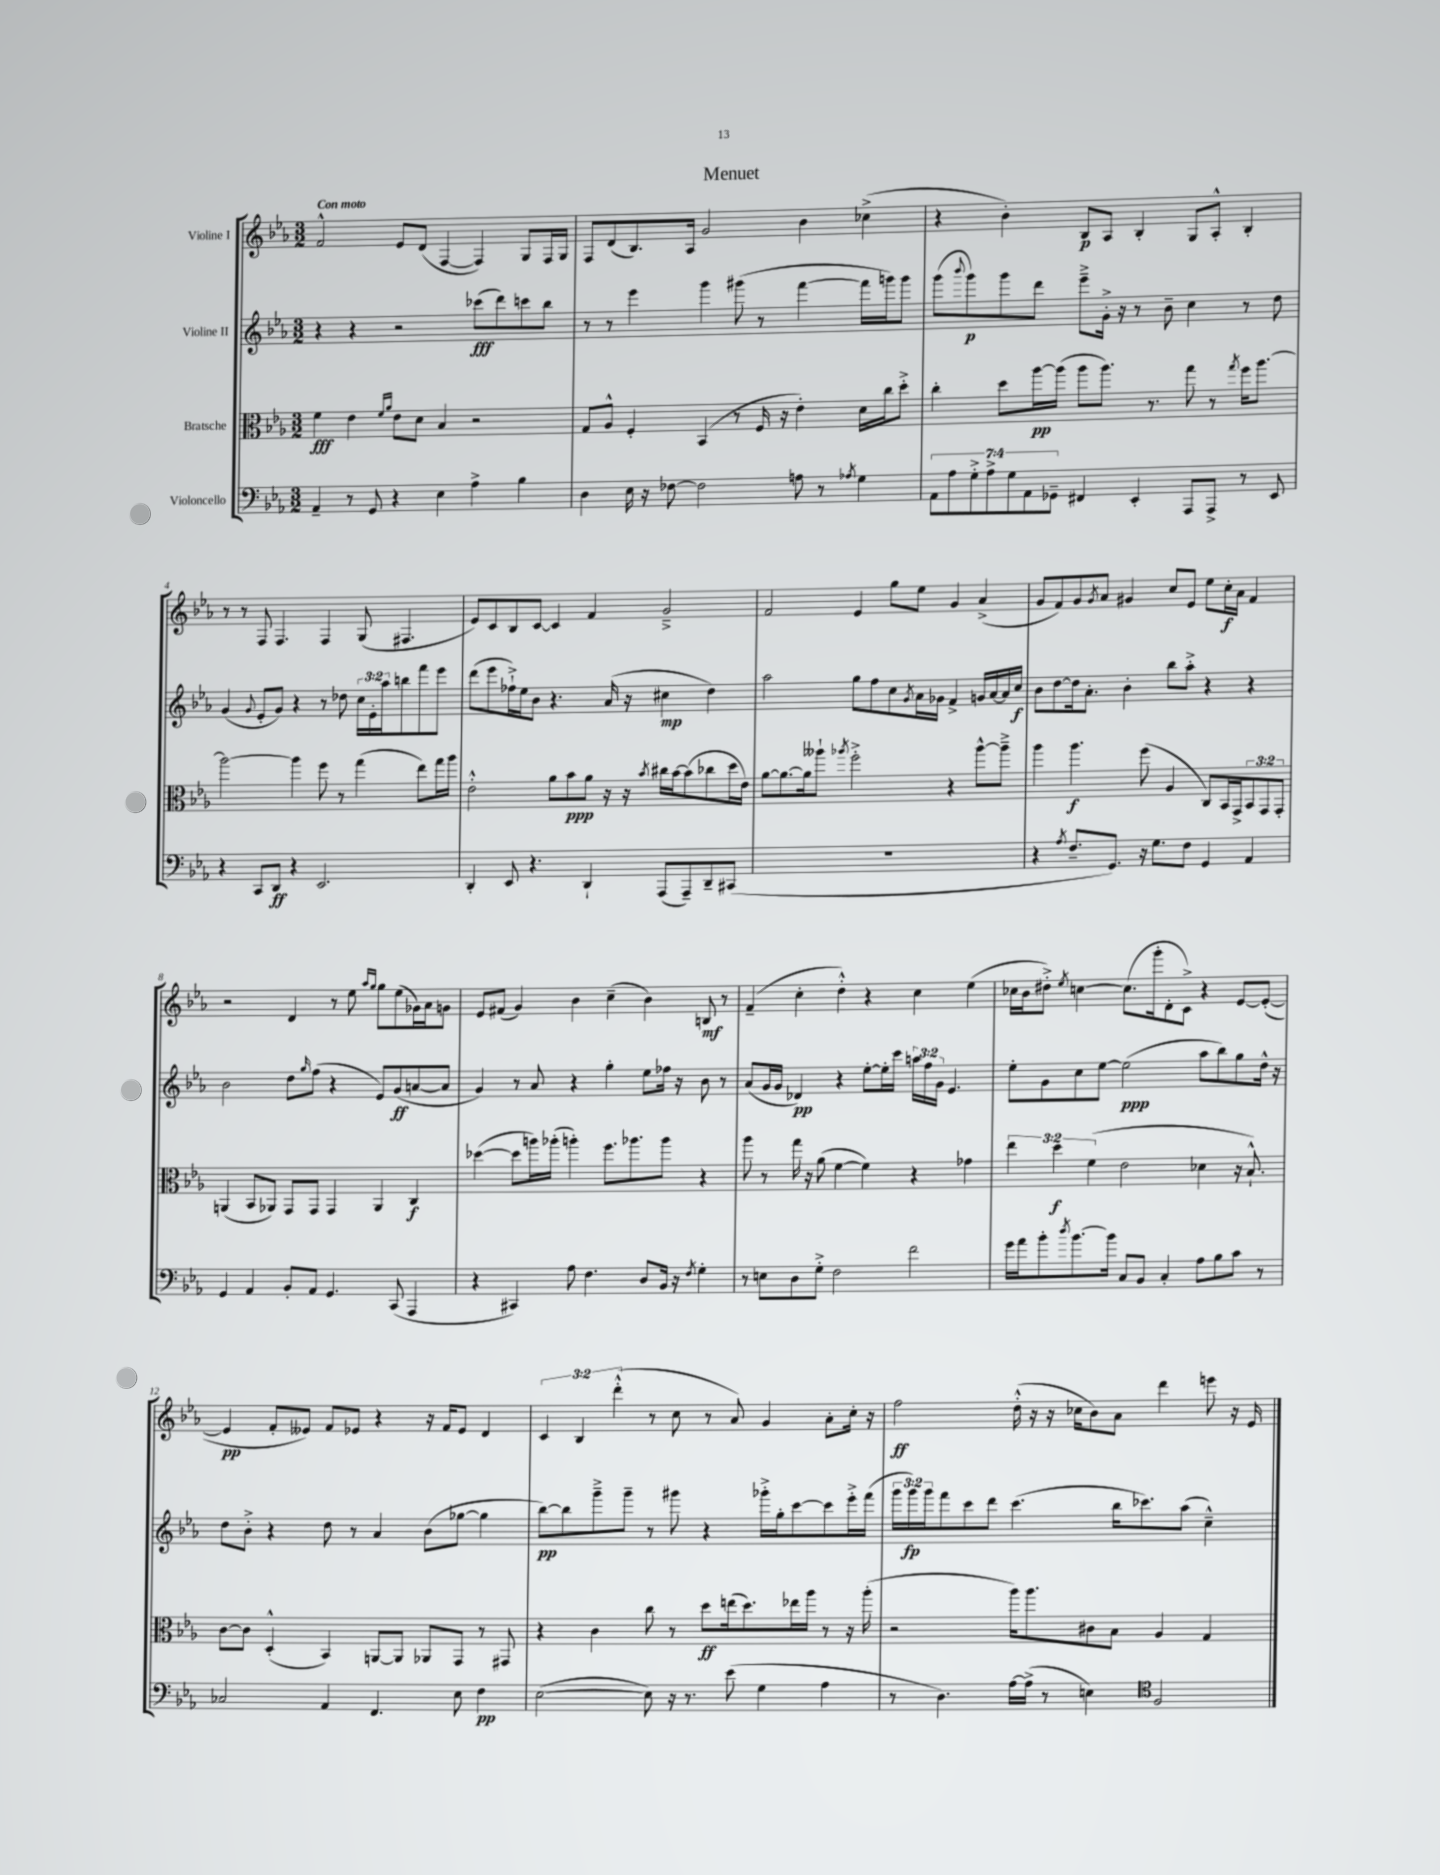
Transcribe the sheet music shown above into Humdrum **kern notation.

**kern	**kern	**kern	**kern
*staff4	*staff3	*staff2	*staff1
*clefF4	*clefC3	*clefG2	*clefG2
*k[b-e-a-]	*k[b-e-a-]	*k[b-e-a-]	*k[b-e-a-]
*M3/2	*M3/2	*M3/2	*M3/2
4AA-~	4f	4r	2f^^
8r	4e-	4r	.
8GG	.	.	.
.	16qqf	.	.
.	16qqa-	.	.
4r	8e-	2r	8e-
.	8d	.	(8d
4E-	4B-	.	[4F
4A-^	2r	(8ccc-	4F])
.	.	8ddd)	.
4B-	.	8ccc	8G
.	.	8bb-	16F
.	.	.	16G
=	=	=	=
4D	8G	8r	8F
.	8A-^^	8r	(8d
16E-	4F'	4eee-	8.B-)
16r	.	.	.
[8F-	.	.	.
.	.	.	16A-
2F-]	(4BB-	4ggg	2g
.	8r	(8ggg#	.
.	16F	8r	.
.	16r	.	.
8A	4e-')	[4fff	4b-
8r	.	.	.
8qA-	.	.	.
4G	16d	16fff]	(4cc-^
.	16cc	16ggg)	.
.	8dd'^	8ggg	.
=	=	=	=
14AA-	4cc'	(8ggg	4r
14A-	.	.	.
.	.	8qqbbb-	.
.	.	8ggg)	.
14G'^	.	.	.
14A-^	.	.	.
.	8dd	8ggg	4b-')
14G	.	.	.
14AA-	.	.	.
.	[16aa-	8ddd	.
14GG-~	.	.	.
.	(16aa-]	.	.
4FF#	8aa-	8eee-~^	8B-
.	8.aa-)	16g'^	8A-
.	.	16r	.
4EE-'	.	8r	4B-'
.	8.r	.	.
.	.	8b-~	.
8AAA-	8gg	4cc	8G
8AAA-^	8r	.	8A-'^^
.	8qgg	.	.
8r	16ff	8r	4B-'
.	[8.aa-	.	.
8EE-	.	8dd	.
=	=	=	=
4r	2aa-_	(4g	8r
.	.	.	8r
.	.	8qqg	.
8CC	.	8e-'	8F
8DD	.	8g)	4.F
4r	4aa-]	4r	.
2.EE-	8ff	8r	4F
.	8r	8dd-	.
.	(4gg	24cc	(8G
.	.	24e-'	.
.	.	24aa-	.
.	.	8bb	4.F#
.	8ee-)	8fff	.
.	16gg	8eee-	.
.	16aa-	.	.
=	=	=	=
4DD'	2e-'^^	(8ddd	8e-)
.	.	8eee-	8c
8EE-	.	16ff-`^)	8B-
.	.	16ee-	.
4.r	.	8b-	[8c
.	8a-	4.r	4c]
.	8b-	.	.
4DD`	8a-	.	4f
.	16r	(16a-	.
.	16r	16r	.
.	8qb-	.	.
(8AAA-	16cc#	4cc#	2g~^
.	[16b-	.	.
8AAA-~)	(8b-]	.	.
8DD~	8cc-	4dd)	.
(8CC#	16dd	.	.
.	16e-)	.	.
=	=	=	=
1.r	[8a-	2aa-	2f
.	8.a-_	.	.
.	16a-]	.	.
.	8aa--`	.	.
.	8qaa-	.	.
.	2ff'^	8gg	4e-
.	.	8ff	.
.	.	8cc	8gg
.	.	8qg	.
.	.	16a-	8ee-
.	.	16g-	.
.	4r	4f^	4g
.	[8aa-^^	16g	(4a-^
.	.	[16a-	.
.	8aa-~^]	16a-]	.
.	.	16cc	.
=	=	=	=
4r	4aa-	8b-	8g
.	.	[8dd	8f)
8qA-	.	.	.
8.F~	4.aa-	16dd]	8g
.	.	8.a-'	.
.	.	.	8qg
.	.	.	8a-
8.GG)	.	.	.
.	.	4b-'	4g#
16r	(8ff	.	.
8.G	.	.	.
.	4A-	8bb-	8cc
8F	.	8aa-'^	8e-
4GG	8C)	4r	8ee-
.	16BB-	.	16cc'
.	16GG^	.	16a-
4AA-	12BB-	4r	4f
.	12GG	.	.
.	12GG'	.	.
=	=	=	=
4GG	(4AA	2b-	2r
4AA-	8BB-	.	.
.	8AA-)	.	.
8BB-'	8GG	8dd	4d
.	.	16qqgg	.
8AA-	8GG	(8ff	.
4.GG	4GG	4r	8r
.	.	.	8ee-
.	.	.	16qqaa-
.	.	.	16qqgg
.	4AA-	8e-)	8gg
(8CC	.	(8g	(8ee-
4AAA-	4C	[8a	16g-)
.	.	.	16a-
.	.	8a]	8g
=	=	=	=
4r	([4dd-	4g)	8e-
.	.	.	(8f#
4CC#)	8dd-]	8r	4g)
.	16aa)	8a-	.
.	(16aa-'	.	.
8A-	4aa')	4r	4b-
4.F	.	.	.
.	8.ff	4gg'	(4cc~
.	8.aa-	.	.
8D	.	8ee-	4b-)
16BB-	8aa-	16ff-	.
16r	.	16r	.
8qF	.	.	.
4G'	4r	8b-	8B
.	.	8r	8r
=	=	=	=
8r	8aa-	(8a-	(4f~
8E	8r	16g	.
.	.	16g	.
8D	16gg	4d-)	4cc'
.	16r	.	.
8G'^	(8a-	.	.
2F	[4f	4r	4dd'^^)
.	4f])	[8ee-'	4r
.	.	16ee-']	.
.	.	16ccc	.
2f	4r	24aa	4cc
.	.	24ff	.
.	.	24g	.
.	.	4.e-	.
.	4g-	.	(4ee-
=	=	=	=
16g	6ee-	8ee-'	16cc-
16a-	.	.	16b-
8b-'	.	8g	8dd#'^)
.	6dd	.	.
8qdd	.	.	8qee-
[8.b-	.	8cc	[4cc
.	(6f	.	.
.	.	[8ee-	.
16b-]	.	.	.
8C	2e-	(2ee-]	(8.cc]
8BB-	.	.	.
.	.	.	16ggg'
4C'	.	.	8d'
.	.	.	8c^)
8A-	4d-	8aa-	4r
8B-	.	8bb-)	.
8c	16r	8gg	[8e-
.	8.B-`^^)	.	.
8r	.	16dd^^	(8e-'_
.	.	16r	.
=	=	=	=
2C-	[8c	8dd	4e-]
.	8c]	8b-'^	.
.	(4D'^^	4r	8f'
.	.	.	8e--)
4AA-	4BB-)	8dd	8f
.	.	8r	8e-
4.FF	[8AA	4a-	4r
.	8AA]	.	.
.	8AA-	(8b-	16r
.	.	.	16f
8E-	8GG	[8gg-	8e-
4F	8r	4gg-]	4d
.	8GG#	.	.
=	=	=	=
([2E-	4r	[8bb-)	6c
.	.	8bb-]	.
.	.	.	6B-
.	4c	8ggg~^	.
.	.	.	(6ddd'^^
.	.	8ggg~	.
8E-])	8cc	8r	8r
16r	8r	8ggg#	8cc
8.r	.	.	.
.	8dd	4r	8r
(8e-	(16ee	.	8a-)
.	8.dd)	.	.
4G	.	16ggg-'^	4g
.	.	16gg'	.
.	16ee-	[8ccc	.
.	16aa-	.	.
4A-	8r	8ccc]	8a-'
.	16r	16eee-'^	16cc'
.	(16aa-'	(16fff	16r
=	=	=	=
8r	2r	24ggg	2ff
.	.	24ggg)	.
.	.	24ggg	.
4.D)	.	8fff	.
.	.	8ccc	.
.	.	8ddd	.
[16A-	16aa-)	(4.ccc	(16dd'^^
(16A-^]	8.aa-	.	16r
8r	.	.	16r
.	.	.	16cc-
4E)	8c#	.	8b-)
.	8B-	16bb-	8a-
.	.	8.ccc-)	.
*clefC4	*	*	*
2F	4A-	.	4ddd
.	.	(8aa-	.
.	4G	4cc~^^)	8eee
.	.	.	16r
.	.	.	16e-
==	==	==	==
*-	*-	*-	*-
